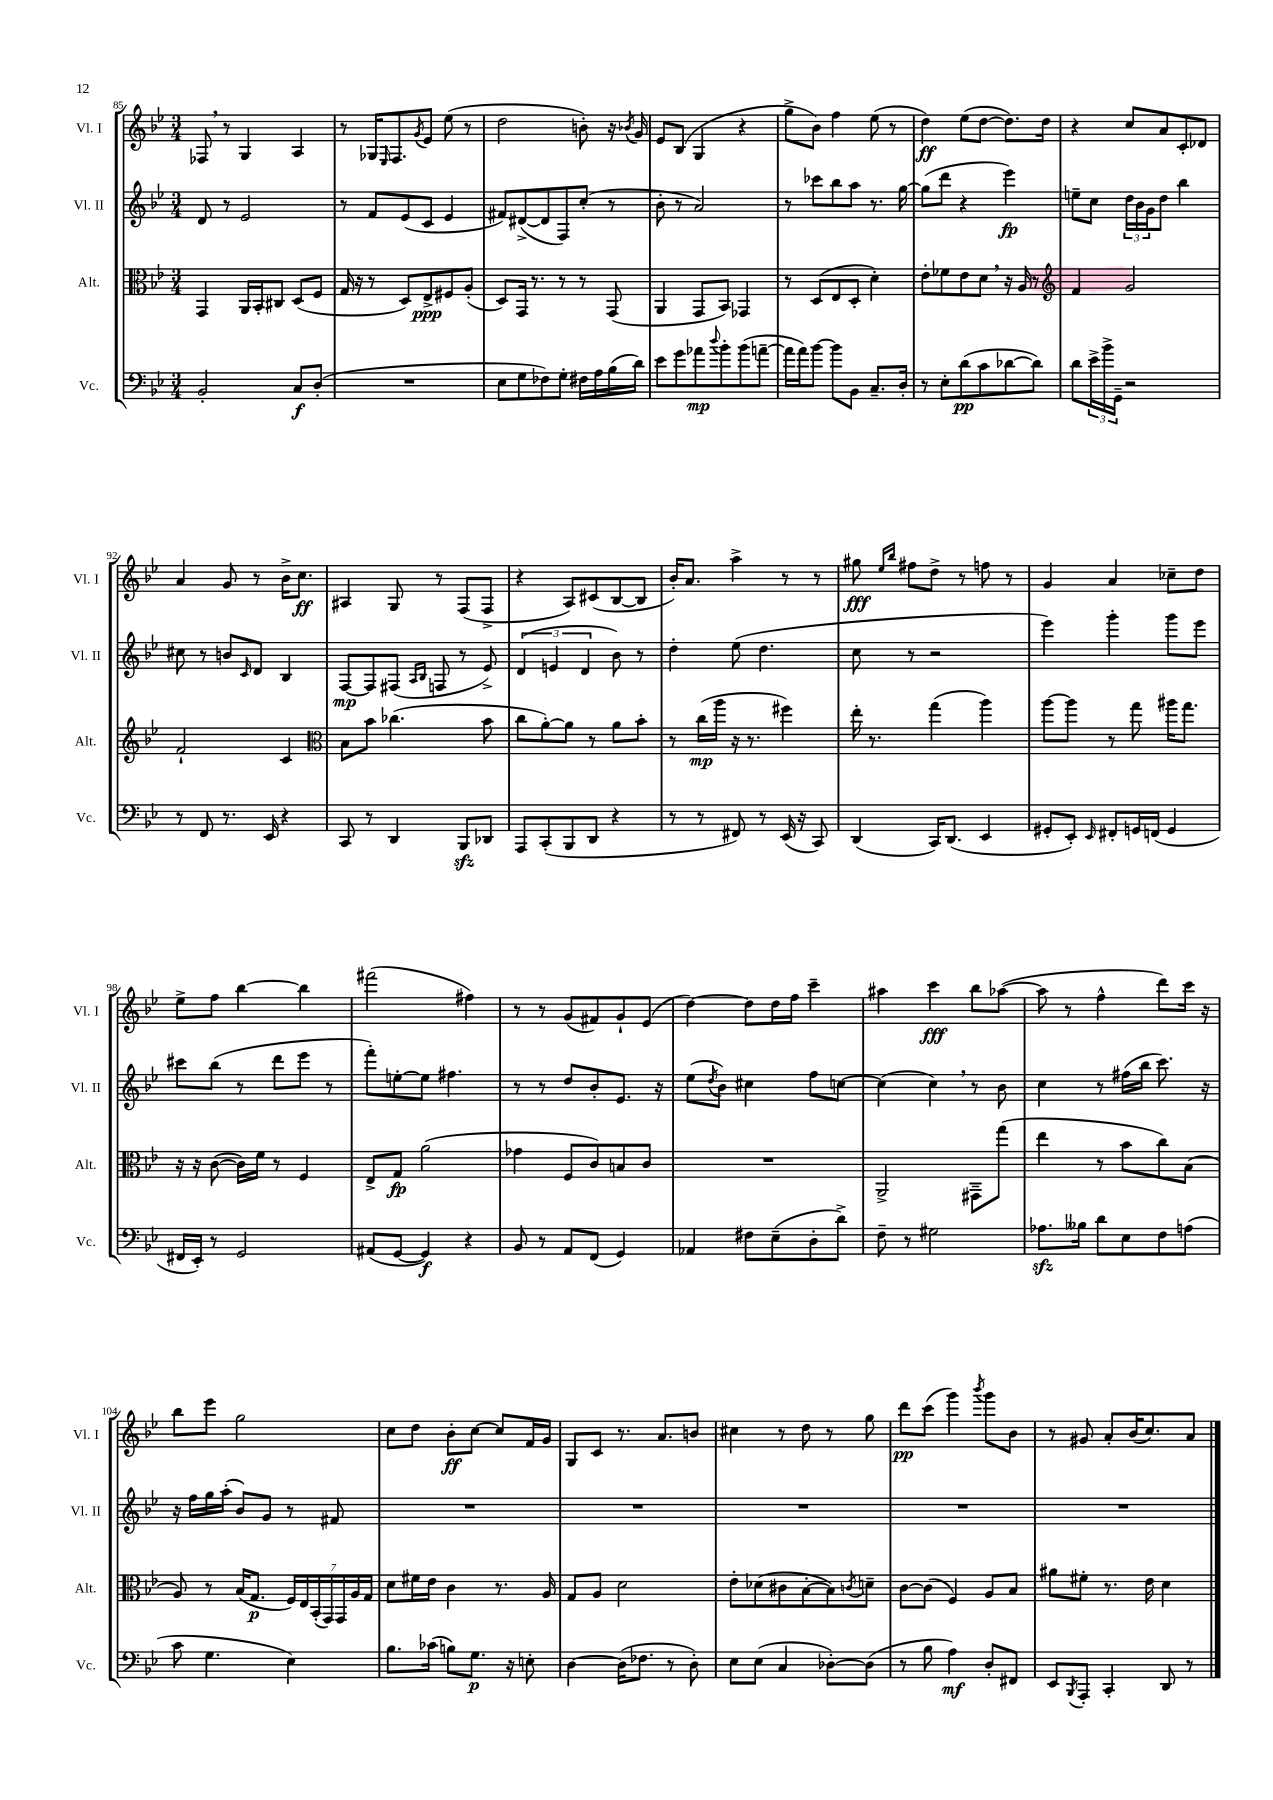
<<
\new StaffGroup <<
\new Staff = "s0" \with { instrumentName = "Vl. I" shortInstrumentName = "Vl. I" } {
    \clef treble \key bes \major \numericTimeSignature \time 3/4
    fes8 \breathe r8 g4 a4 |
    r8 ges16 \grace { ees16 } f8. \acciaccatura { g'8 } ees'8 ees''8( r8 |
    d''2 b'8-.) r16 \acciaccatura { bes'8 } g'16 |
    ees'8 bes8( g4 r4 |
    g''8-> bes'8) f''4 ees''8( r8 |
    d''4\ff) ees''8( d''8~ d''8.) d''16 |
    r4 c''8 a'8 c'8-. des'8 |
    a'4 g'8 r8 bes'16-> c''8.\ff |
    ais4 g8 r8 f8( f8-> |
    r4 a8) cis'8( bes8~ bes8 |
    bes'16-.) a'8. a''4-> r8 r8 |
    gis''8\fff \grace { ees''16 bes''16 } fis''8 d''8-> r8 f''8 r8 |
    g'4 a'4 ces''8-- d''8 |
    ees''8-> f''8 bes''4~ bes''4 |
    fis'''2( fis''4) |
    r8 r8 g'8( fis'8) g'8-! ees'8( |
    d''4~) d''8 d''16 f''16 c'''4-- |
    ais''4 c'''4\fff bes''8 aes''8~( |
    aes''8 r8 f''4-^ d'''8) c'''16 r16 |
    bes''8 ees'''8 g''2 |
    c''8 d''8 bes'8-.\ff c''8~ c''8 f'16 g'16 |
    g8 c'8 r8. a'8. b'8 |
    cis''4 r8 d''8 r8 g''8 |
    d'''8\pp c'''8( g'''4) \acciaccatura { bes'''8 } g'''8 bes'8 |
    r8 gis'8 a'8-. bes'16( c''8.) a'8 \bar "|." |
}
\new Staff = "s1" \with { instrumentName = "Vl. II" shortInstrumentName = "Vl. II" } {
    \clef treble \key bes \major \numericTimeSignature \time 3/4
    d'8 r8 ees'2 |
    r8 f'8 ees'8( c'8 ees'4 |
    fis'8) dis'8~->( dis'8 f8) c''8-.( r8 |
    bes'8-. r8 a'2) |
    r8 ces'''8 bes''8 a''8 r8. g''16~ |
    g''8( d'''8 r4 ees'''4\fp) |
    e''8-- c''8 \tuplet 3/2 { d''16 bes'16 g'16 } d''8 bes''4 |
    cis''8 r8 b'8 \grace { c'16 } d'8 bes4 |
    f8~\mp f8 fis8( \grace { a16 bes16 } f8 r8 ees'8->) |
    \tuplet 3/2 { d'4( e'4 d'4 } bes'8) r8 |
    d''4-. ees''8( d''4. |
    c''8 r8 r2 |
    ees'''4) g'''4-. g'''8 ees'''8 |
    cis'''8 bes''8( r8 d'''8 ees'''8 r8 |
    f'''8-.) e''8~-. e''8 fis''4. |
    r8 r8 d''8 bes'8-. ees'8. r16 |
    ees''8( \acciaccatura { d''8 } bes'8) cis''4 f''8 c''8~ |
    c''4( c''4) \breathe r8 bes'8 |
    c''4 r8 fis''16( bes''16 c'''8.) r16 |
    r16 f''16 g''16 a''16-.( bes'8) g'8 r8 fis'8 |
    R2. |
    R2. |
    R2. |
    R2. |
    R2. \bar "|." |
}
\new Staff = "s2" \with { instrumentName = "Alt." shortInstrumentName = "Alt." } {
    \clef alto \key bes \major \numericTimeSignature \time 3/4
    g,4 a,16 bes,16-. cis8 d8( f8 |
    g16 r16 r8 d8) ees8->\ppp fis8 a8-.( |
    d8) g,16 r8. r8 r8 g,8( |
    a,4 g,8 bes,8) ges,4 |
    r8 d8( ees8 d8-. d'4-.) |
    ees'8-. fes'8 ees'8 d'8 \breathe r16 a16 r8 |
    \clef treble f'4 g'2 |
    f'2-! c'4 |
    \clef alto bes8 bes'8 ces''4.( bes'8 |
    c''8 a'8~-.) a'8 r8 a'8 bes'8-. |
    r8 c''16\mp( a''16 r16 r8. fis''4) |
    ees''16-. r8. g''4( a''4) |
    a''8~ a''8 r8 g''8 ais''16 g''8. |
    r16 r16 c'8~( c'16) f'16 r8 f4 |
    ees8-> g8\fp a'2( |
    ges'4 f8 c'8) b8 c'8 |
    R2. |
    a,2-> gis,8-- g''8( |
    ees''4 r8 bes'8 c''8) bes8( |
    a8) r8 bes16( g8.\p \tuplet 7/4 { f16) ees16 bes,16-.( g,16) g,16 a16 g16 } |
    d'8 fis'16 ees'16 c'4 r8. a16 |
    g8 a8 d'2 |
    ees'8-. des'8( cis'8 bes8~-. bes8) \acciaccatura { c'8 } d'8-- |
    c'8~ c'8( f4) a8 bes8 |
    ais'8 fis'8-. r8. ees'16 d'4 \bar "|." |
}
\new Staff = "s3" \with { instrumentName = "Vc." shortInstrumentName = "Vc." } {
    \clef bass \key bes \major \numericTimeSignature \time 3/4
    bes,2-. c8\f d8-.( |
    R2. |
    ees8 g8 fes8) g8-. fis16 a16 bes16( d'16) |
    ees'8 g'8 aes'8\mp \appoggiatura { d''8 } bes'8-. bes'8( a'8~-- |
    a'16 a'16) bes'8~ bes'8 bes,8 c8.-- d16-. |
    r8 ees8-. d'8\pp( c'8 des'8~ des'8) |
    d'8 \tuplet 3/2 { ees'16-> bes'16-> g,16-- } r2 |
    r8 f,8 r8. ees,16 r4 |
    c,8 r8 d,4 bes,,8\sfz des,8 |
    a,,8 c,8-.( bes,,8 d,8 r4 |
    r8 r8 fis,8) r8 ees,16( r16 c,8) |
    d,4( c,16) d,8.( ees,4 |
    gis,8-. ees,8-.) \grace { ees,16 } fis,8-. g,16 f,16( g,4 |
    fis,16 ees,16-.) r8 g,2 |
    ais,8( g,8~ g,4\f) r4 |
    bes,8 r8 a,8 f,8( g,4) |
    aes,4 fis8 ees8--( d8-. d'8->) |
    f8-- r8 gis2 |
    aes8.\sfz beses16 d'8 ees8 f8 a8( |
    c'8 g4. ees4) |
    bes8. ces'16( b8) g8.\p r16 e8-. |
    d4~ d16( fes8. r8 d8-.) |
    ees8 ees8( c4 des8~-.) des8( |
    r8 bes8 a4\mf) d8-. fis,8 |
    ees,8 \acciaccatura { bes,,8 } a,,8-. c,4-. d,8 r8 \bar "|." |
}
>>
>>
\layout { \context { \Score currentBarNumber = #85 } }
